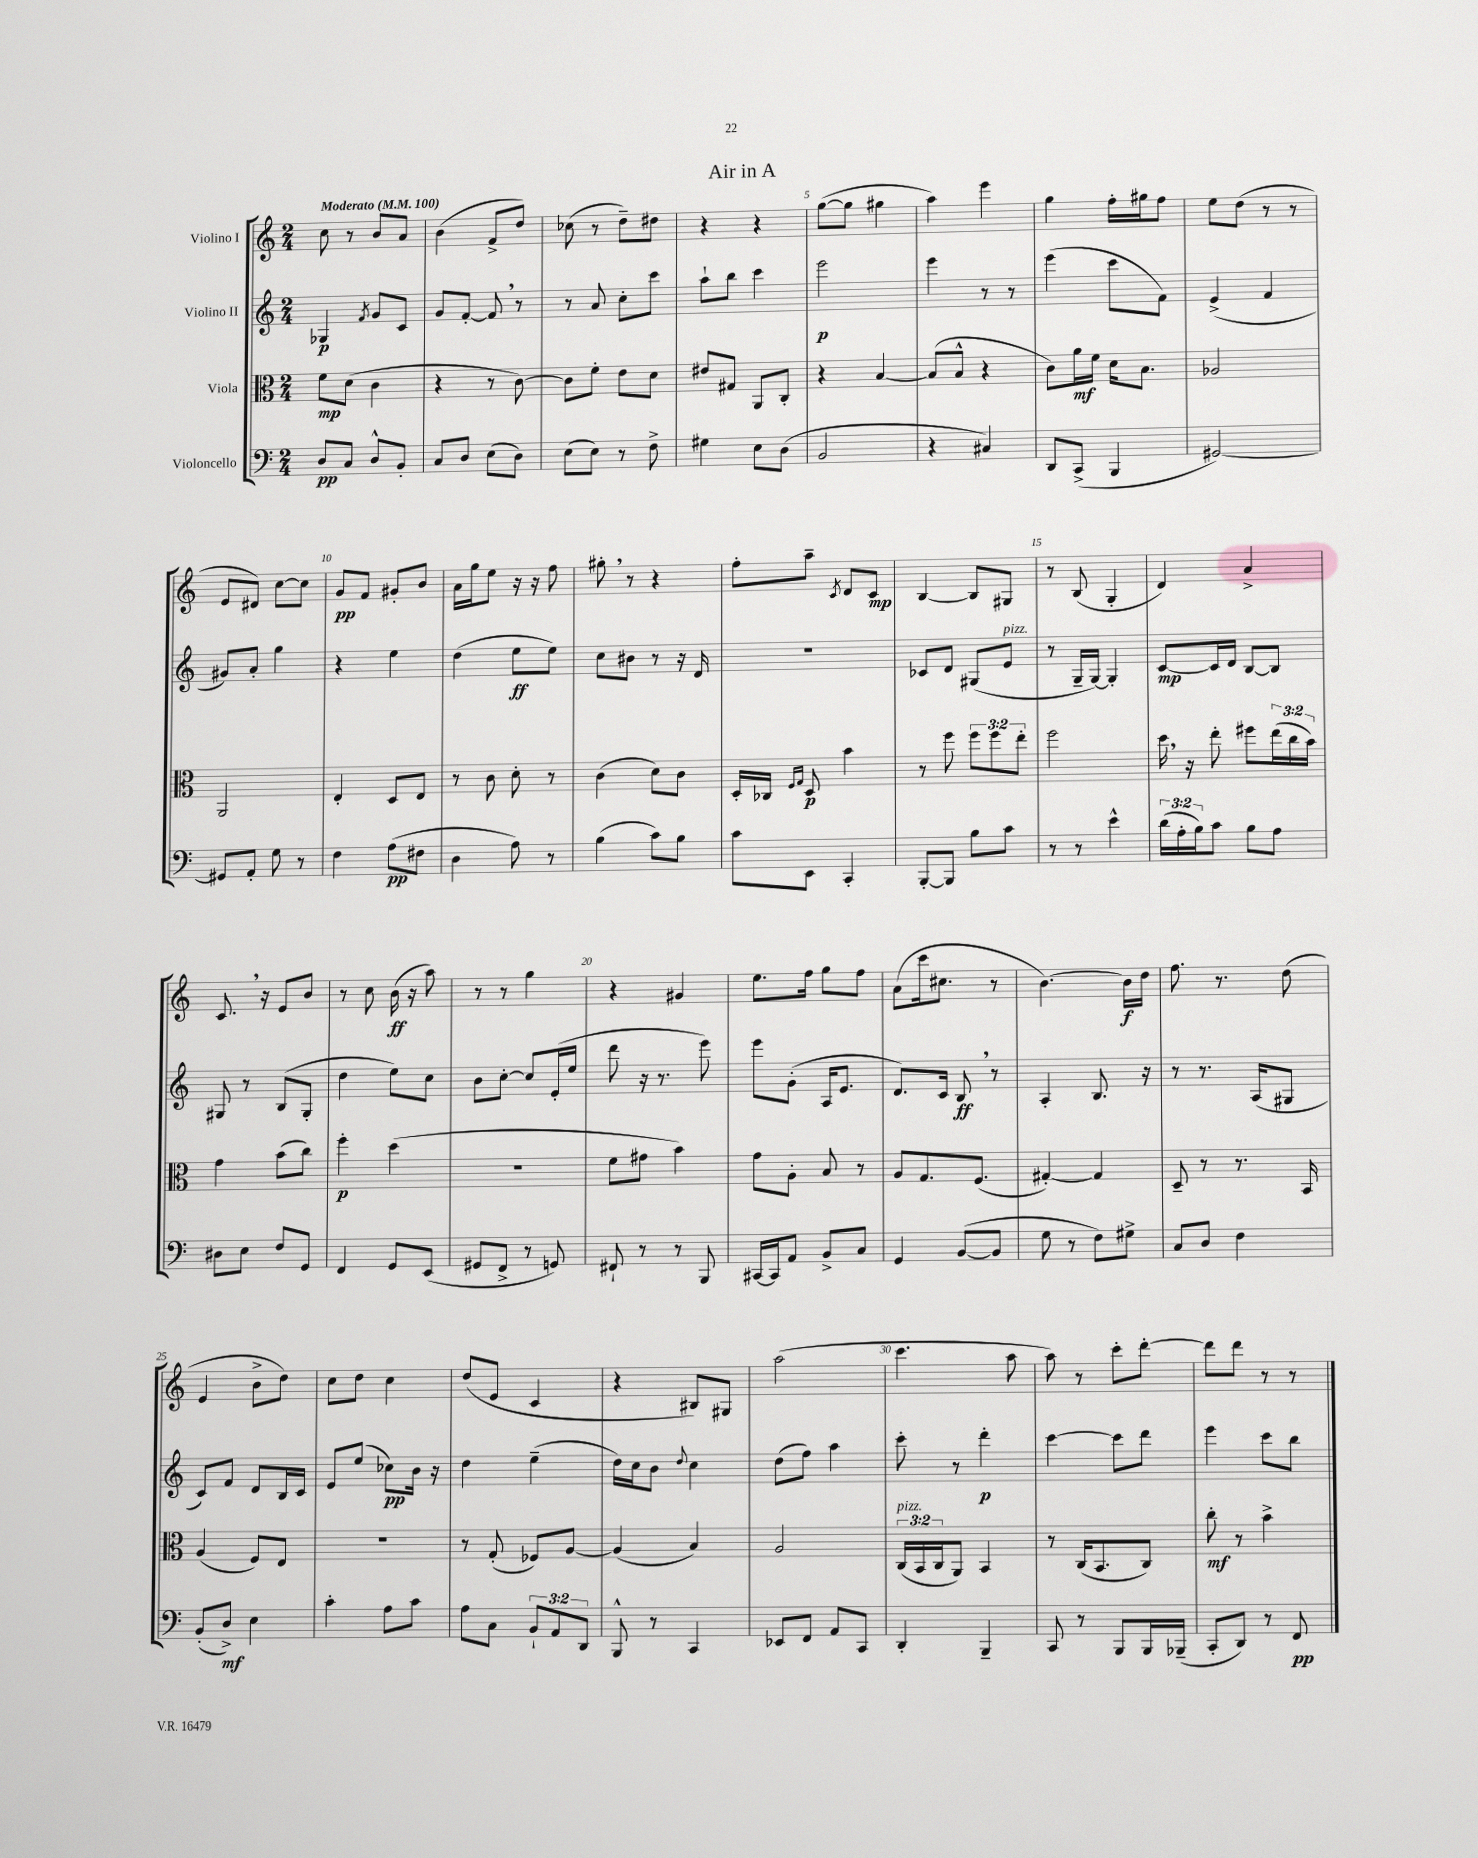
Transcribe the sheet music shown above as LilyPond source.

\header { title = "Air in A" }
<<
\new StaffGroup <<
\new Staff = "s0" \with { instrumentName = "Violino I" } {
    \clef treble \key c \major \numericTimeSignature \time 2/4 \tempo "Moderato" 4 = 100
    c''8 r8 b'8 a'8 |
    b'4( f'8-> d''8) |
    ces''8( r8 d''8--) dis''8 |
    r4 r4 |
    g''8~( g''8 gis''4 |
    a''4) e'''4 |
    g''4 f''16-. gis''16 f''8 |
    e''8 d''8( r8 r8 |
    e'8 dis'8) c''8~ c''8 |
    g'8\pp f'8 gis'8-. b'8 |
    a'16 g''16 e''8 r16 r16 f''8 |
    gis''8-. \breathe r8 r4 |
    f''8-. a''8-- \acciaccatura { c'8 } d'8 c'8\mp |
    b4~ b8 gis8 |
    r8 b8( g4-. |
    d'4) a'4-> |
    c'8. \breathe r16 e'8 b'8 |
    r8 c''8 b'16\ff( r16 a''8) |
    r8 r8 g''4 |
    r4 gis'4 |
    e''8. f''16 g''8 f''8 |
    a'8( c'''16 cis''8. r8 |
    b'4.~) b'16\f d''16 |
    f''8. r8. d''8( |
    e'4 b'8-> d''8) |
    c''8 d''8 c''4 |
    d''8( e'8 c'4 |
    r4 bis8) gis8 |
    a''2( |
    c'''4. a''8 |
    a''8) r8 c'''8-. d'''8~-. |
    d'''8 d'''8 r8 r8 \bar "|." |
}
\new Staff = "s1" \with { instrumentName = "Violino II" } {
    \clef treble \key c \major \numericTimeSignature \time 2/4
    ges4\p \acciaccatura { f'8 } g'8 c'8 |
    g'8 f'8~-. f'8 \breathe r8 |
    r8 a'8 c''8-. c'''8 |
    a''8-! b''8 c'''4 |
    e'''2\p |
    e'''4 r8 r8 |
    e'''4( c'''8 f'8) |
    e'4->( f'4 |
    gis'8) a'8-. g''4 |
    r4 e''4 |
    d''4( e''8\ff e''8) |
    c''8 bis'8 r8 r16 d'16 |
    R2 |
    ces'8 d'8 gis8( e'8^\markup { \italic "pizz." } |
    r8 g16-- g16~) g4-. |
    c'8~\mp c'16 d'16 b8~ b8 |
    gis8 r8 b8( gis8-. |
    d''4 e''8) c''8 |
    b'8 c''8~-. c''8 e'16-.( e''16 |
    d'''8 r16 r8. e'''8) |
    e'''8 g'8-.( a16 e'8. |
    d'8.) c'16 b8\ff \breathe r8 |
    a4-. b8. r16 |
    r8 r8. a16( gis8 |
    c'8) f'8 d'8 b16 c'16 |
    e'8 e''8( ces''8\pp) b'16 r16 |
    d''4 e''4--( |
    d''16) c''16 b'8 \appoggiatura { d''8 } c''4 |
    d''8( f''8) a''4 |
    c'''8-. r8 d'''4-.\p |
    c'''4~ c'''8 d'''8 |
    e'''4 c'''8 b''8 \bar "|." |
}
\new Staff = "s2" \with { instrumentName = "Viola" } {
    \clef alto \key c \major \numericTimeSignature \time 2/4 \override Staff.TupletNumber.text = #tuplet-number::calc-fraction-text
    f'8\mp d'8( c'4 |
    r4 r8 c'8~) |
    c'8 f'8-. e'8 d'8 |
    eis'8 gis8 a,8 c8-. |
    r4 b4~ |
    b8( b8-^ r4 |
    c'8) a'16\mf f'16 d'16 b8. |
    aes2 |
    a,2 |
    e4-. d8 e8 |
    r8 c'8 d'8-. r8 |
    c'4( d'8) c'8 |
    d16-. ces16 \grace { f16 g16 } d8\p b'4 |
    r8 f''8 \tuplet 3/2 { f''8 f''8 e''8-. } |
    f''2 |
    d''16 \breathe r16 e''8-. fis''8 \tuplet 3/2 { e''16( c''16 b'16) } |
    g'4 b'8( c''8) |
    f''4-.\p d''4( |
    r2 |
    f'8 gis'8 b'4) |
    g'8 a8-. b8 r8 |
    a8 g8. f8.( |
    gis4~-.) gis4 |
    d8-- r8 r8. b,16 |
    a4( f8) e8 |
    R2 |
    r8 g8-.( fes8) a8~ |
    a4( b4) |
    a2 |
    \tuplet 3/2 { c16^\markup { \italic "pizz." }( b,16 c16 } a,8) b,4 |
    r8 c16( b,8. c8) |
    c''8-.\mf r8 b'4-> \bar "|." |
}
\new Staff = "s3" \with { instrumentName = "Violoncello" } {
    \clef bass \key c \major \numericTimeSignature \time 2/4 \override Staff.TupletNumber.text = #tuplet-number::calc-fraction-text
    d8\pp c8 d8-^ b,8-. |
    c8 d8 e8( d8) |
    e8( e8) r8 f8-> |
    gis4 e8 d8( |
    b,2 |
    r4 cis4) |
    d,8 c,8->( b,,4 |
    gis,2~) |
    gis,8 a,8-. g8 r8 |
    f4 a8\pp( fis8 |
    d4 a8) r8 |
    b4( c'8) b8 |
    c'8 e,8 c,4-. |
    b,,8~-. b,,8 b8 c'8 |
    r8 r8 e'4-^ |
    \tuplet 3/2 { d'16( a16-. b16) } c'8 b8 a8 |
    dis8 e8 f8 g,8 |
    f,4 g,8 e,8( |
    gis,8 f,8-> r8 g,8) |
    fis,8-! r8 r8 b,,8 |
    cis,16~ cis,16 a,8 b,8-> c8 |
    g,4 b,8~( b,8 |
    g8 r8 f8) gis8-> |
    c8 d8 f4 |
    b,8-.( d8->\mf) e4 |
    c'4-. a8 c'8 |
    a8 c8 \tuplet 3/2 { b,8-! a,8 d,8 } |
    b,,8-^ r8 c,4 |
    ees,8 f,8 a,8 c,8 |
    d,4-. b,,4-- |
    c,8 r8 b,,8 b,,16 bes,,16--( |
    c,8-. d,8) r8 f,8\pp \bar "|." |
}
>>
>>
\layout { \context { \Score \override BarNumber.break-visibility = ##(#f #t #t) barNumberVisibility = #(every-nth-bar-number-visible 5) } }
